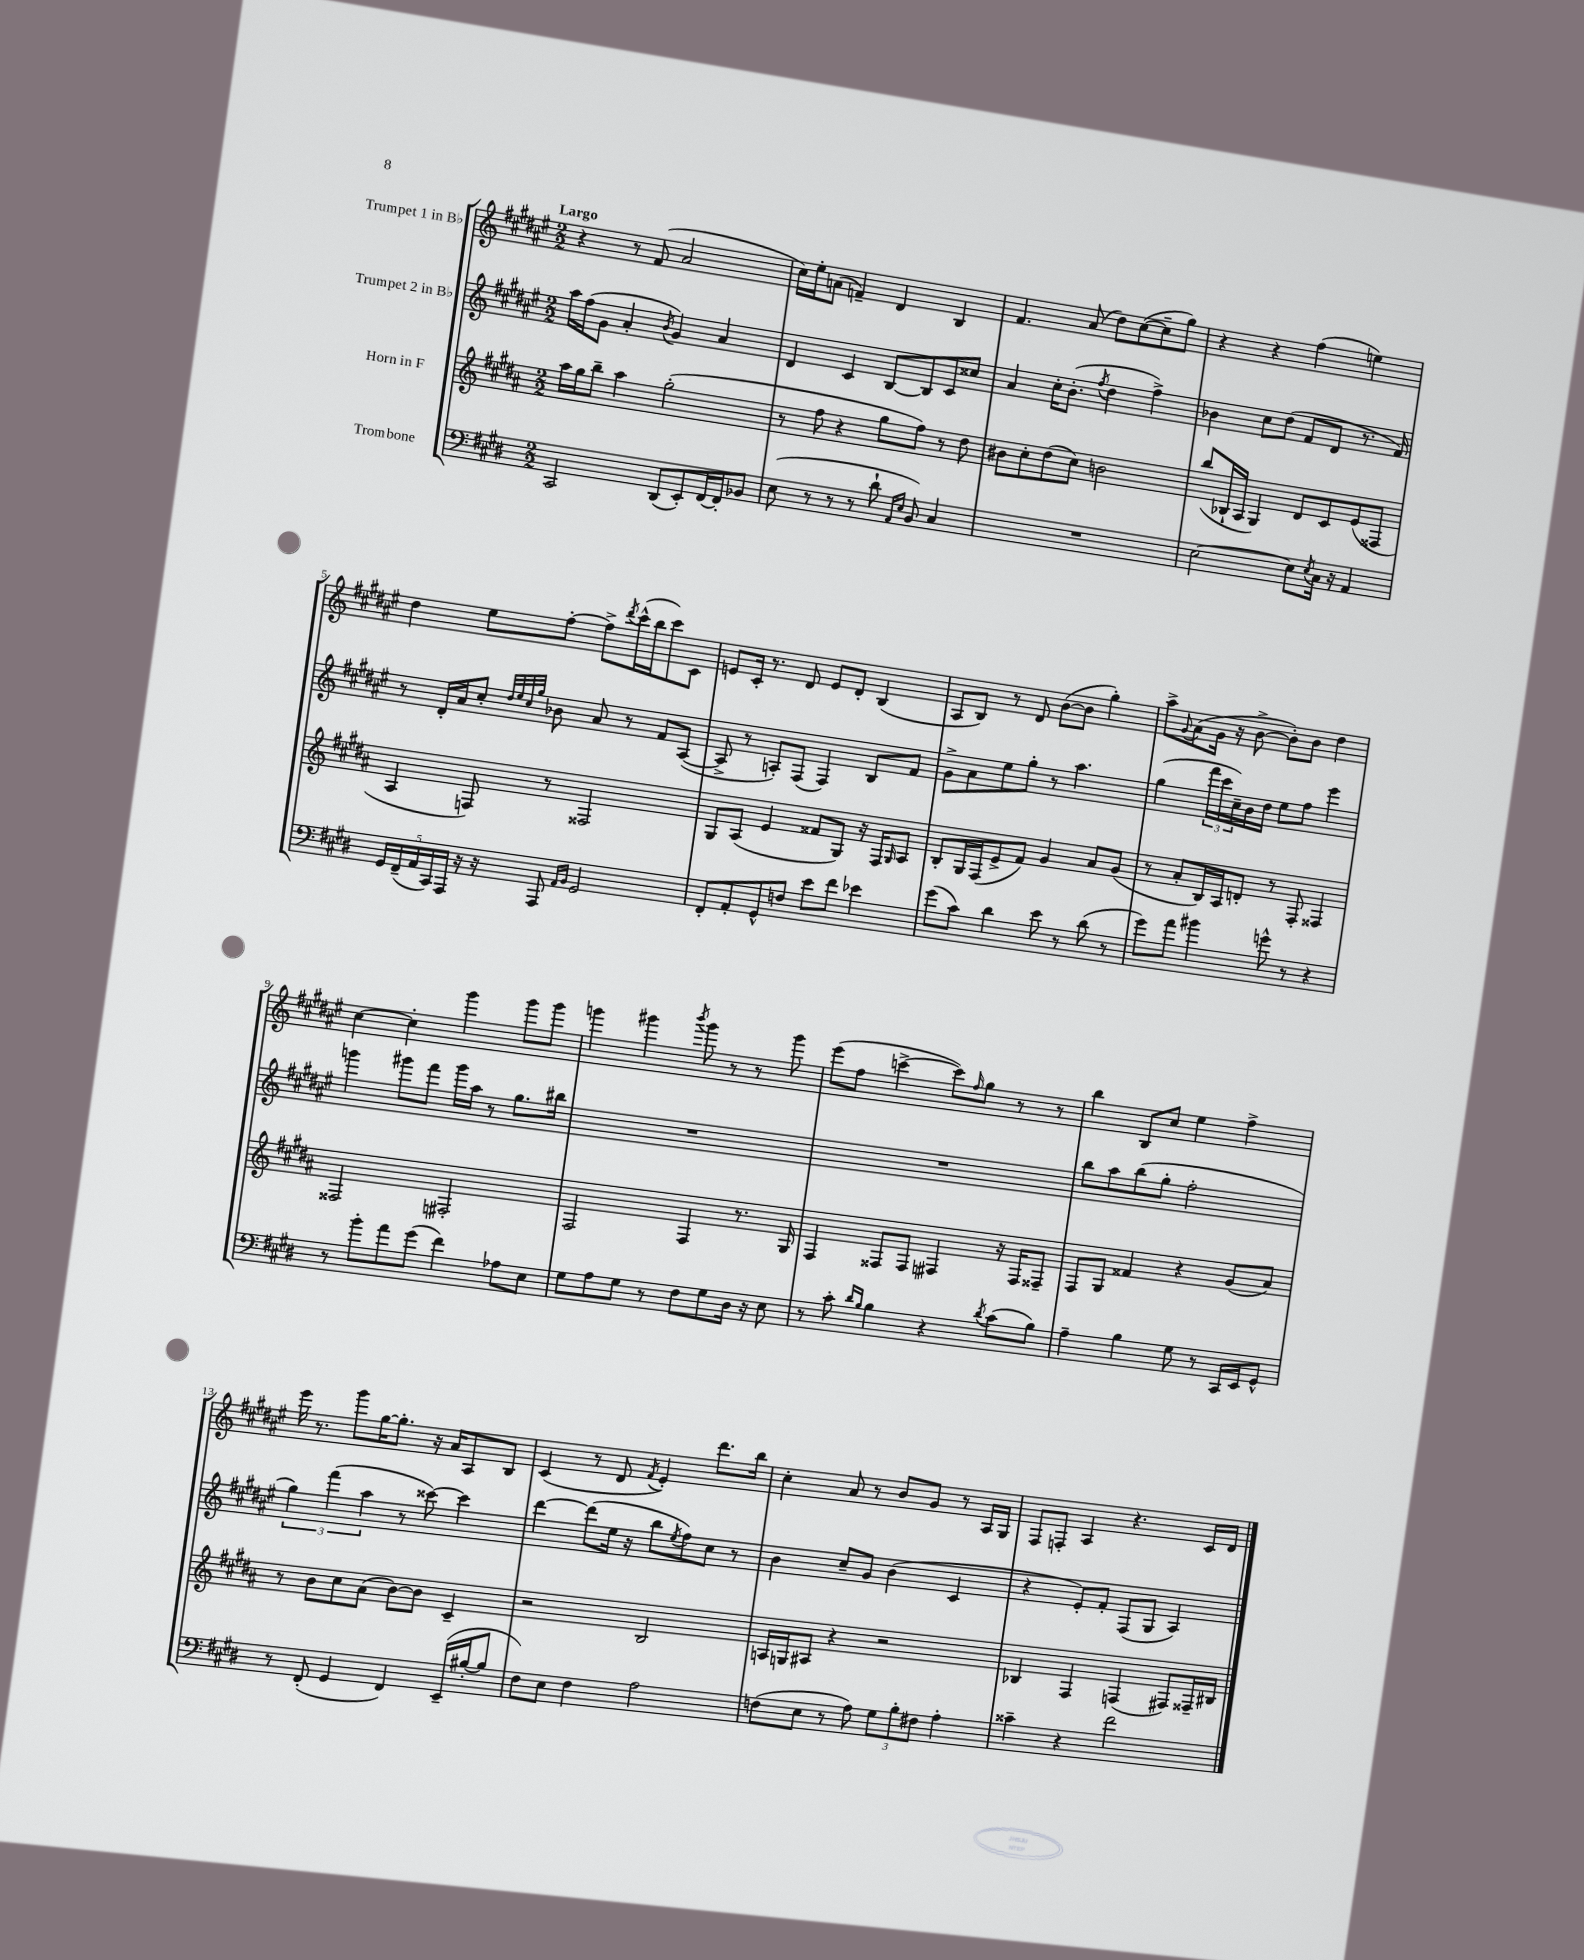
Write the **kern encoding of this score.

**kern	**kern	**kern	**kern
*part4	*part3	*part2	*part1
*staff4	*staff3	*staff2	*staff1
*I"Trombone	*I"Horn in F	*I"Trumpet 2 in B♭	*I"Trumpet 1 in B♭
*clefF4	*clefG2	*clefG2	*clefG2
*k[f#c#g#d#]	*k[f#c#g#d#a#]	*k[f#c#g#d#a#e#]	*k[f#c#g#d#a#e#]
*M2/2	*M2/2	*M2/2	*M2/2
=1	=1	=1	=1
!	!	!	!LO:TX:a:B:t=Largo
2CC#/	16aa#\LL	16aa#\LL	4r
.	16gg#\J	(16ff#\J	.
.	8bb~\J	8g#\J	.
.	4aa#\	4a#'/	8r
.	.	.	(8f#/
.	.	8qb/	.
(8DD#/L	(2gg#'\	4g#/)	2a#/
8EE'/)	.	.	.
[16FF#/L	.	4a#/	.
16FF#'/J]	.	.	.
8BB-X/J	.	.	.
=2	=2	=2	=2
(8E\	8r	4d#/	16cc#\LL)
.	.	.	16ee#'\J
8r	8ff#\	.	(8an\J
8r	4r	4c#/	4fn~/)
8r	.	.	.
8d#`\	8gg#\L	[8B/L	4d#/
16qqAA/LL	.	.	.
16qqE/JJ	.	.	.
8BB/)	8ff#\J)	8B/]	.
4C#/	8r	8c#/	4B/
.	8dd#\	8cc##X/J	.
=3	=3	=3	=3
1r	8b#X\L	4a#/	4.f#/
.	8cc#'\	.	.
.	(8dd#\	16cc#'\KL	.
.	.	(8.b'\J	.
.	8cc#\J)	.	(8a#/
.	.	8qff#/	.
.	2bn\	4dd#\	8dd#\L)
.	.	.	([8cc#\
.	.	4ff#^\)	8cc#~\]
.	.	.	8gg#\J)
=4	=4	=4	=4
[2E\	(8bb/L	4b-X\	4r
.	16B-X`/L	.	.
.	16A#/JJ	.	.
.	4G#/)	8cc#\L	4r
.	.	(8dd#\J	.
8E\L]	8d#/L	8f#/L	(4ff#\
8qE/	.	.	.
16C#\Jk	8c#/	8d#/J	.
16r	.	.	.
4AA/	(8e/	8.r	4een\)
.	8F##X/J	.	.
.	.	16f#/)	.
!!LO:LB:g=z
=5	=5	=5	=5
20GG#/LL	4A#/	8r	4dd#\
(20FF#~/	.	.	.
20AA/	.	.	.
.	.	16d#'/LL	.
20CC#/)	.	.	.
.	.	16a#/J	.
20AAA/JJ	.	.	.
16r	8Fn/)	8cc#'/J	8ee#\L
16r	.	.	.
.	.	32qqdd#/LLL	.
.	.	32qqee#/	.
.	.	32qqcc#/	.
.	.	32qqgg#/JJJ	.
8AAA/	8r	8b-X\	[8ff#'\J
16qqAA/LL	.	.	.
16qqBB/JJ	.	.	.
2GG#/	2F##X/	8a#/	8ff#^\L]
.	.	.	8qddd#/
.	.	8r	(16ccc#^^\L
.	.	.	16bb\J
.	.	8f#/L	8ccc#\)
.	.	([8A#/J	8c#\J
=6	=6	=6	=6
8FF#'/L	8G#/L	8A#^/]	8en/L
8AA'/	(8A#/J	8r	16c#'/Jk
.	.	.	8.r
8GG#^^/	4e/	8An'/L)	.
8Fn/J	.	(8F#/J	8d#/
8e\L	8f##X/L	4F#/)	8e/L
8f#\J	8G#/J)	.	8d#'/J
4e-X\	16r	8B/L	(4B/
.	16F#/KL	.	.
.	16qqG#/	.	.
.	8A#/J	8f#/J	.
=7	=7	=7	=7
(8g#\L	8B'/L	8g#^\L	8A#/L
8c#\J)	16G#/L	8a#\	8B/J)
.	(16F#/J	.	.
4d#\	8e^/	8ee#\	8r
.	8f#/J)	8gg#'\J	8d#/
8e\	4g#/	8r	([8b\L
8r	.	4.aa#\	8b\J]
(8d#\	8a#/L	.	4gg#'\)
8r	(8g#/J	.	.
=8	=8	=8	=8
8g#\L)	8r	(4gg#\	8aa#^\L
.	.	.	8qqg#/
8a\J	8a#'/L	.	(8a#\
4b#X\	16B/L)	24fff#\LL	16g#\Jk
.	.	24ccc#\	.
.	16A#/J	.	16r
.	.	24cc#~\)	.
.	8dn'/J	16b\	[8b^\
.	.	16dd#\JJ	.
8gn^^\	8r	8ee#\L	8b'\L])
8r	8F#'/	8ff#\J	8b\J
4r	4F##X/	4eee#\	4dd#\
!!LO:LB:g=z
=9	=9	=9	=9
8r	2F##X/	4gggn\	[4cc#\
8b'\L	.	.	.
8a\	.	8ggg#X\L	4cc#'\]
(8g#\J	.	8fff#\J	.
4f#\)	2F#X'/	16ggg#\LL	4ggg#\
.	.	16aa#\JJ	.
.	.	8r	.
8A-X\L	.	8.gg#\L	8ggg#\L
8E\J	.	.	8ggg#\J
.	.	16bb#X\Jk	.
=10	=10	=10	=10
8G#\L	2F#/	1r	4gggn\
8A\	.	.	.
8G#\J	.	.	4ggg#X\
8r	.	.	.
.	.	.	8qbbb/
8F#\L	4F#/	.	8ggg#\
8G#\	.	.	8r
16D#\Jk	8.r	.	8r
16r	.	.	.
8E\	.	.	8ggg#\
.	16G#/	.	.
=11	=11	=11	=11
8r	4F#/	1r	(8eee#\L
8c#'\	.	.	8ff#\J
16qqd#/LL	.	.	.
16qqB/JJ	.	.	.
4B\	8F##X/L	.	[4cccn^\
.	8F##/J	.	.
4r	4F#X/	.	8ccc\L])
.	.	.	16qqff#/
.	.	.	8gg#\J
8qd#/	.	.	.
(8c#\L	16r	.	8r
.	16F#/KL	.	.
8B\J)	8F##X~/J	.	8r
=12	=12	=12	=12
4A~\	8F#/L	8bb\L	4bb\
.	8G#/J	8aa#\	.
4B\	4f##X/	(8bb\	8B/L
.	.	8gg#'\J	8cc#/J
8G#\	4r	2ff#'\	4ee#\
8r	.	.	.
16CC#/LL	(8g#/L	.	4ff#^\
16EE/J	.	.	.
8GG#^^/J	8a#/J)	.	.
!!LO:LB:g=z
=13	=13	=13	=13
8r	8r	6gg#\)	16eee#\
.	.	.	8.r
(8FF#'/	8b\L	.	.
.	.	(6fff#\	.
4GG#/	8cc#\	.	8ggg#\L
.	.	6aa#\	.
.	(8a#\J	.	[16gg#\K
.	.	.	8.gg#'\J]
4FF#/)	[8b\L)	8r	.
.	8b\J]	[8ccc##X\)	16r
.	.	.	16a#/KL
(16EE~/LL	4c#~/	4ccc##\]	8A#/
[16B#X'/J	.	.	.
8B#/J]	.	.	8B/J
=14	=14	=14	=14
8F#\L)	2r	[4ddd#\	(4c#/
8E\J	.	.	.
4F#\	.	(8ddd#\L]	8r
.	.	16ee#\Jk	8d#/
.	.	16r	.
.	.	.	8qf#/
2A\	2B/	8bb\L	4e#'/)
.	.	8qee#/	.
.	.	8ff#\)	.
.	.	8cc#\J	8.ddd#\L
.	.	8r	.
.	.	.	16bb\Jk
=15	=15	=15	=15
(8Fn\L	16An/LL	4b\	4cc#'\
.	16Gn/J	.	.
8E\J	8A#X/J	.	.
8r	4r	8cc#~/L	8a#/
8A\)	.	8g#/J	8r
12G#\L	2r	(4b\	8b/L
12B'\	.	.	.
.	.	.	8g#/J
12F#X\J	.	.	.
4A'\	.	4c#/	8r
.	.	.	16A#/LL
.	.	.	16G#/JJ
=16	=16	=16	=16
4c##X~\	4B-X/	4r	8F#/L
.	.	.	8Fn'/J
4r	4F#/	8e#'/L)	4A#/
.	.	8f#'/J	.
2f#\	(4Fn/	(8F#/L	4.r
.	.	8G#/J	.
.	8F#X/L)	4A#/)	.
.	16F##X~/L	.	16c#/LL
.	16B#X/JJ	.	16d#/JJ
==	==	==	==
*-	*-	*-	*-
